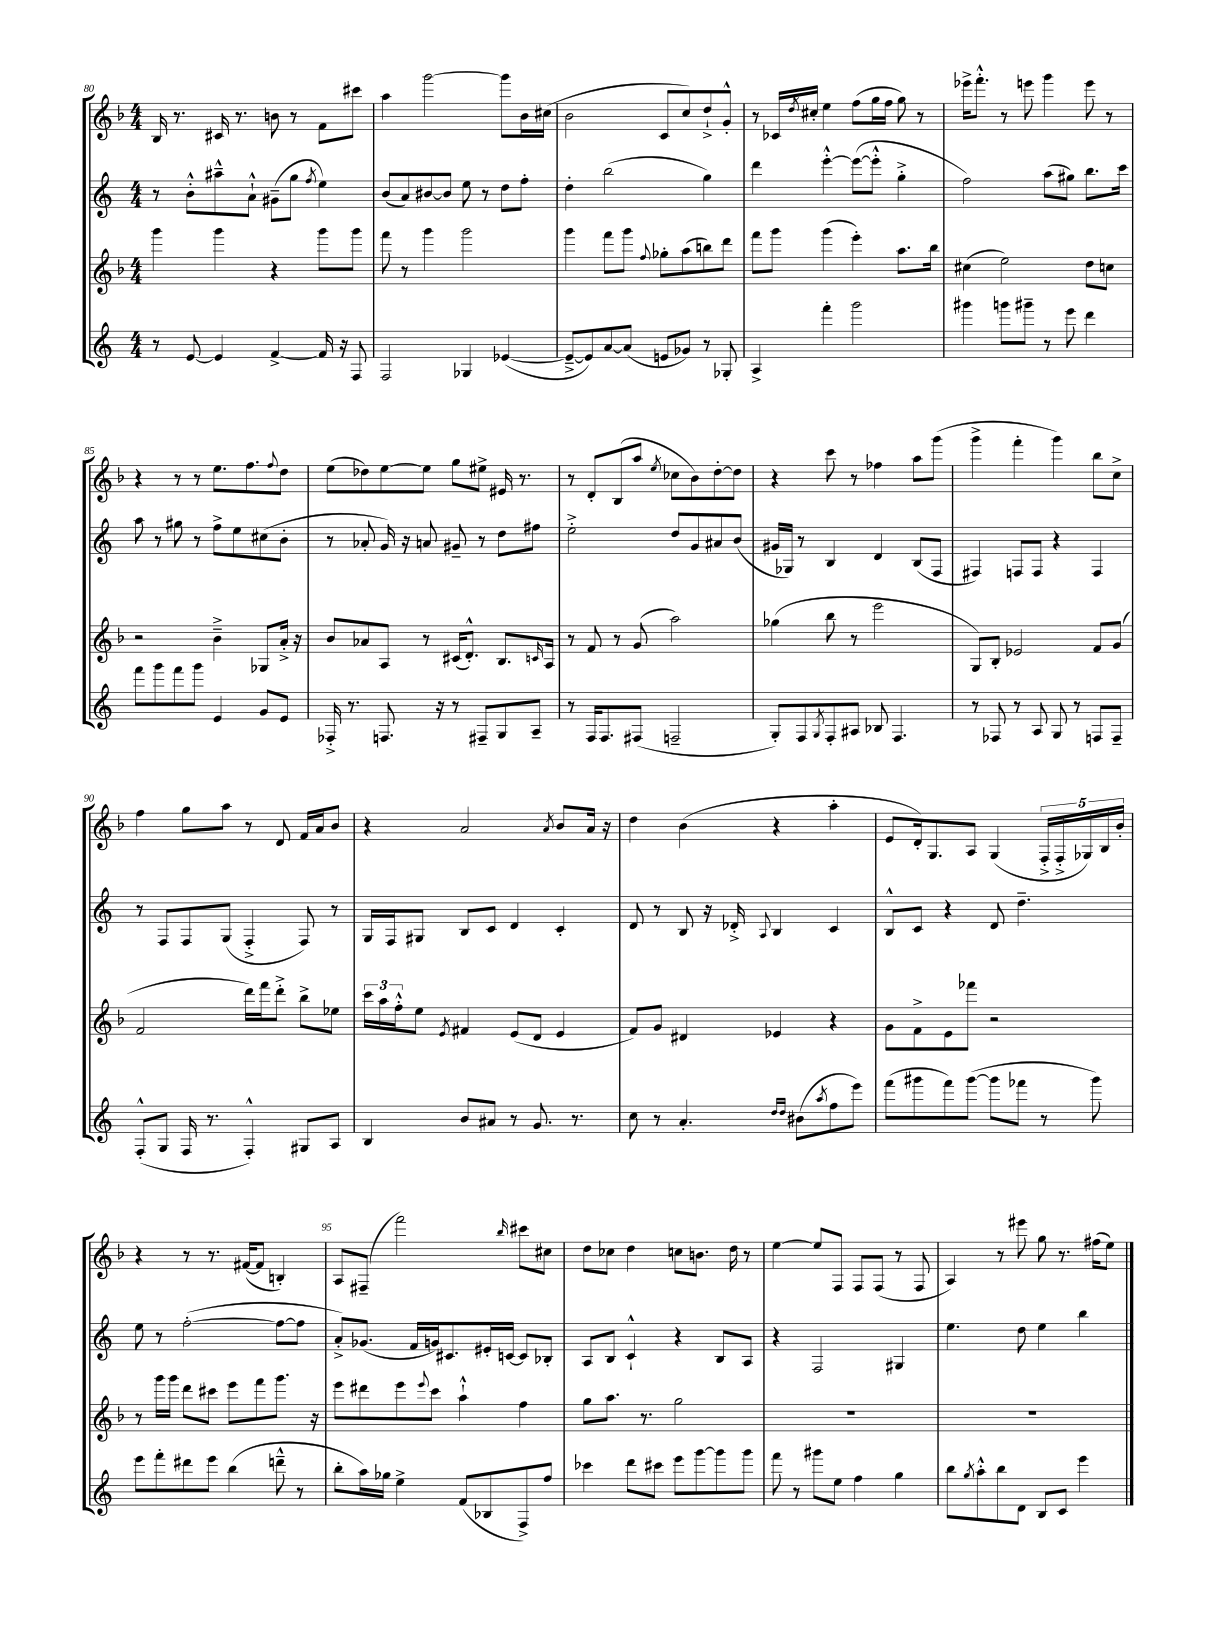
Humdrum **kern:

**kern	**kern	**kern	**kern
*part4	*part3	*part2	*part1
*staff4	*staff3	*staff2	*staff1
*clefG2	*clefG2	*clefG2	*clefG2
*k[]	*k[b-]	*k[]	*k[b-]
*M4/4	*M4/4	*M4/4	*M4/4
=80	=80	=80	=80
8r	4ggg\	8r	16B-/
.	.	.	8.r
[8e/	.	8b'^^\L	.
4e/]	4ggg\	8aa#X~^^\	16c#X/
.	.	.	8.r
.	.	8a`^^\J	.
[4f^/	4r	(8g#X~\L	8bn\
.	.	8gg\J	8r
.	.	8qff/	.
16f/]	8ggg\L	4ee\)	8f\L
16r	.	.	.
8F/	8ggg\J	.	8ccc#X\J
=81	=81	=81	=81
2F/	8fff\	(8b/L	4aa\
.	8r	8a/)	.
.	4ggg\	[8b#X/	[2ggg\
.	.	8b#/J]	.
4G-X/	2ggg\	8ee\	.
.	.	8r	.
([4e-X/	.	8dd\L	8ggg\L]
.	.	8ff'\J	16b-\L
.	.	.	(16cc#X\JJ
=82	=82	=82	=82
8e-~^/L_	4ggg\	4dd'\	2b-\
8e-/])	.	.	.
[8a/	8fff\L	(2bb\	.
(8a/J]	8ggg\J	.	.
.	8qqff/	.	.
8en/L	8gg-X'\L	.	8c/L
8g-X/J)	(8aa\	.	8cc/)
8r	8bbn\)	4gg\)	8dd`^/
8G-X'/	8ddd\J	.	8g'^^/J
=83	=83	=83	=83
4A^/	8fff\L	4ddd\	8r
.	8ggg\J	.	16c-X/LL
.	.	.	8qdd/
.	.	.	16cc#X'/JJ
4fff'\	(4ggg\	[4eee'^^\	4ee\
2ggg\	4eee'\)	(8eee\L_	(8ff\L
.	.	8eee'^^\J]	16gg\L
.	.	.	16ff\JJ
.	8.aa\L	4gg'^\	8gg\)
.	.	.	8r
.	16bb-\Jk	.	.
=84	=84	=84	=84
4ggg#X\	(4cc#X\	2ff\)	16eee-X^\KL
.	.	.	8.fff'^^\J
8gggn\L	2ee\)	.	8r
8ggg#X~\J	.	.	8eeen\
8r	.	(8aa\L	4ggg\
8eee\	.	8gg#X\J)	.
4ddd\	8dd\L	8.bb\L	8eee\
.	8ccn\J	.	8r
.	.	16ccc\Jk	.
!!LO:LB:g=z
=85	=85	=85	=85
8fff\L	2r	8aa\	4r
8ggg\	.	8r	.
8fff\	.	8gg#X\	8r
8ggg\J	.	8r	8r
4e/	4b-~^\	8ff^\L	8.ee\L
.	.	8ee\	.
.	.	.	8.ff\
8g/L	8G-X/L	(8cc#X\	.
.	.	.	8qqff/
8e/J	16a'^/Jk	8b'\J	8dd\J
.	16r	.	.
=86	=86	=86	=86
16F-X'^/	8b-/L	8r	(8ee\L
8.r	.	.	.
.	8a-X/	8a-X'/	8dd-X\)
8.Fn/	8A/J	16g/)	[8ee\
.	.	16r	.
.	8r	8an/	8ee\J]
16r	.	.	.
8r	(16c#X/KL	8g#X~/	8gg\L
.	8.d'^^/J)	.	.
8F#X~/L	.	8r	8ee#X^\J
8G/	8.B-/L	8dd\L	16e#X/
.	.	.	8.r
8A~/J	.	8ff#X\J	.
.	16qqcn/	.	.
.	16A/Jk	.	.
=87	=87	=87	=87
8r	8r	2ee'^\	8r
16F/KL	8f/	.	8d'/L
8.F/	.	.	.
.	8r	.	(8B-/
(8F#X/J	(8g/	.	8aa/J
.	.	.	8qee/
2Fn~/	2aa\)	8dd/L	8cc-X\L
.	.	8g/	8b-\)
.	.	8a#X/	[8dd'\
.	.	(8b/J	8dd\J]
=88	=88	=88	=88
8G'/L)	(4gg-X\	16g#X/LL	4r
.	.	16G-X/JJ)	.
8F/	.	8r	.
8qG/	.	.	.
8F'/	8bb-\	4B/	8ccc\
8A#X/J	8r	.	8r
8B-X/	2eee\	4d/	4ff-X\
4.F/	.	.	.
.	.	(8B/L	8aa\L
.	.	8F/J	(8ggg\J
=89	=89	=89	=89
8r	8G/L)	4F#X/)	4ggg^\
8F-X/	8B-'/J	.	.
8r	2e-X/	8Fn/L	4fff'\
8A/	.	8F/J	.
8G/	.	4r	4ggg\)
8r	.	.	.
8Fn/L	8f/L	4F/	8bb-\L
8F~/J	(8g/J	.	8cc^\J
!!LO:LB:g=z
=90	=90	=90	=90
(8F'^^/L	2f/	8r	4ff\
8G/J	.	8F/L	.
16F/	.	8F/	8gg\L
8.r	.	.	.
.	.	(8G/J	8aa\J
4F'^^/)	16ddd\LL)	4F'^/	8r
.	16fff\J	.	.
.	8ddd'^\J	.	8d/
8G#X/L	8bb-^\L	8F/)	16f/LL
.	.	.	16a/J
8A/J	8ee-X\J	8r	8b-/J
=91	=91	=91	=91
4B/	24ccc\LL	16G/LL	4r
.	24aa\	.	.
.	.	16F/J	.
.	24ff'^^\J	.	.
.	8ee\J	8G#X/J	.
.	8qe/	.	.
8b/L	4f#X/	8B/L	2a/
8a#X/J	.	8c/J	.
8r	(8e/L	4d/	.
8.g/	8d/J	.	.
.	.	.	8qa/
.	4e/	4c'/	8b-/L
8.r	.	.	.
.	.	.	16a/Jk
.	.	.	16r
=92	=92	=92	=92
8cc\	8f/L)	8d/	4dd\
8r	8g/J	8r	.
4.a'/	4d#X/	8B/	(4b-\
.	.	16r	.
.	.	16d-X'^/	.
.	.	8qqA/	.
.	4e-X/	4B/	4r
16qqdd/LL	.	.	.
16qqdd/JJ	.	.	.
(8b#X\L	.	.	.
8qaa/	.	.	.
8ff\	4r	4c/	4aa'\
8eee\J)	.	.	.
=93	=93	=93	=93
(8fff\L	8g\L	8B^^/L	8e/L
8ggg#X\	8f^\	8c/J	16d'/k)
.	.	.	8.G/
8fff\)	8e\	4r	.
([8ggg#\J	8fff-X\J	.	8A/J
8ggg#\L]	2r	8d/	(4G/
8fff-X\J	.	4.dd~\	.
8r	.	.	20F'^/LL
.	.	.	20F'^/
.	.	.	20G-X/)
8ggg#\)	.	.	.
.	.	.	20B-/
.	.	.	20b-'/JJ
!!LO:LB:g=z
=94	=94	=94	=94
8eee\L	8r	8ee\	4r
8fff'\	16ggg\LL	8r	.
.	16ggg\JJ	.	.
8ddd#X\	8ddd\L	([2ff'\	8r
8eee\J	8ccc#X\J	.	8.r
(4bb\	8eee\L	.	.
.	.	.	([16f#X/KL
.	8fff\	.	8f#/J]
8dddn~^^\	8.ggg\J	8ff\L_	4Bn'/)
8r	.	8ff\J]	.
.	16r	.	.
=95	=95	=95	=95
8bb'\L	8eee\L	8a'^/L)	8A/L
16aa\L)	8ddd#X\	(8.g-X/J	(8F#X~/J
16gg-X\JJ	.	.	.
4ee^\	8eee\	.	2fff\)
.	.	16f/LL	.
.	8qqeee/	.	.
.	8ccc\J	16gn/J)	.
.	.	8.c#X/	.
(8f/L	4aa`^^\	.	.
8B-X/	.	16e#X'/L	.
.	.	[16cn/JJ	.
.	.	.	16qqbb-/
8F^/)	4ff\	8c/L]	8ccc#X\L
8ff/J	.	8B-X'/J	8cc#X\J
=96	=96	=96	=96
4ccc-X\	8gg\L	8A/L	8dd\L
.	8.aa\J	8B/J	8cc-X\J
8ddd\L	.	4c`^^/	4dd\
.	8.r	.	.
8ccc#X\J	.	.	.
8eee\L	2gg\	4r	8ccn\L
[8ggg\	.	.	8.bn\J
8ggg\]	.	8B/L	.
.	.	.	16dd\
8ggg\J	.	8A/J	8r
=97	=97	=97	=97
8fff\	1r	4r	[4ee\
8r	.	.	.
8ggg#X\L	.	2F/	8ee/L]
8ee\J	.	.	8F/J
4ff\	.	.	8F/L
.	.	.	(8F/J
4gg\	.	4G#X/	8r
.	.	.	8F/
=98	=98	=98	=98
8bb\L	1r	4.ee\	4A/)
8qgg/	.	.	.
8aa'^^\	.	.	.
8bb\	.	.	8r
8d\J	.	8dd\	8eee#X\
8B/L	.	4ee\	8gg\
8c/J	.	.	8.r
4eee\	.	4bb\	.
.	.	.	(16ff#X\KL
.	.	.	8ee\J)
==	==	==	==
*-	*-	*-	*-
